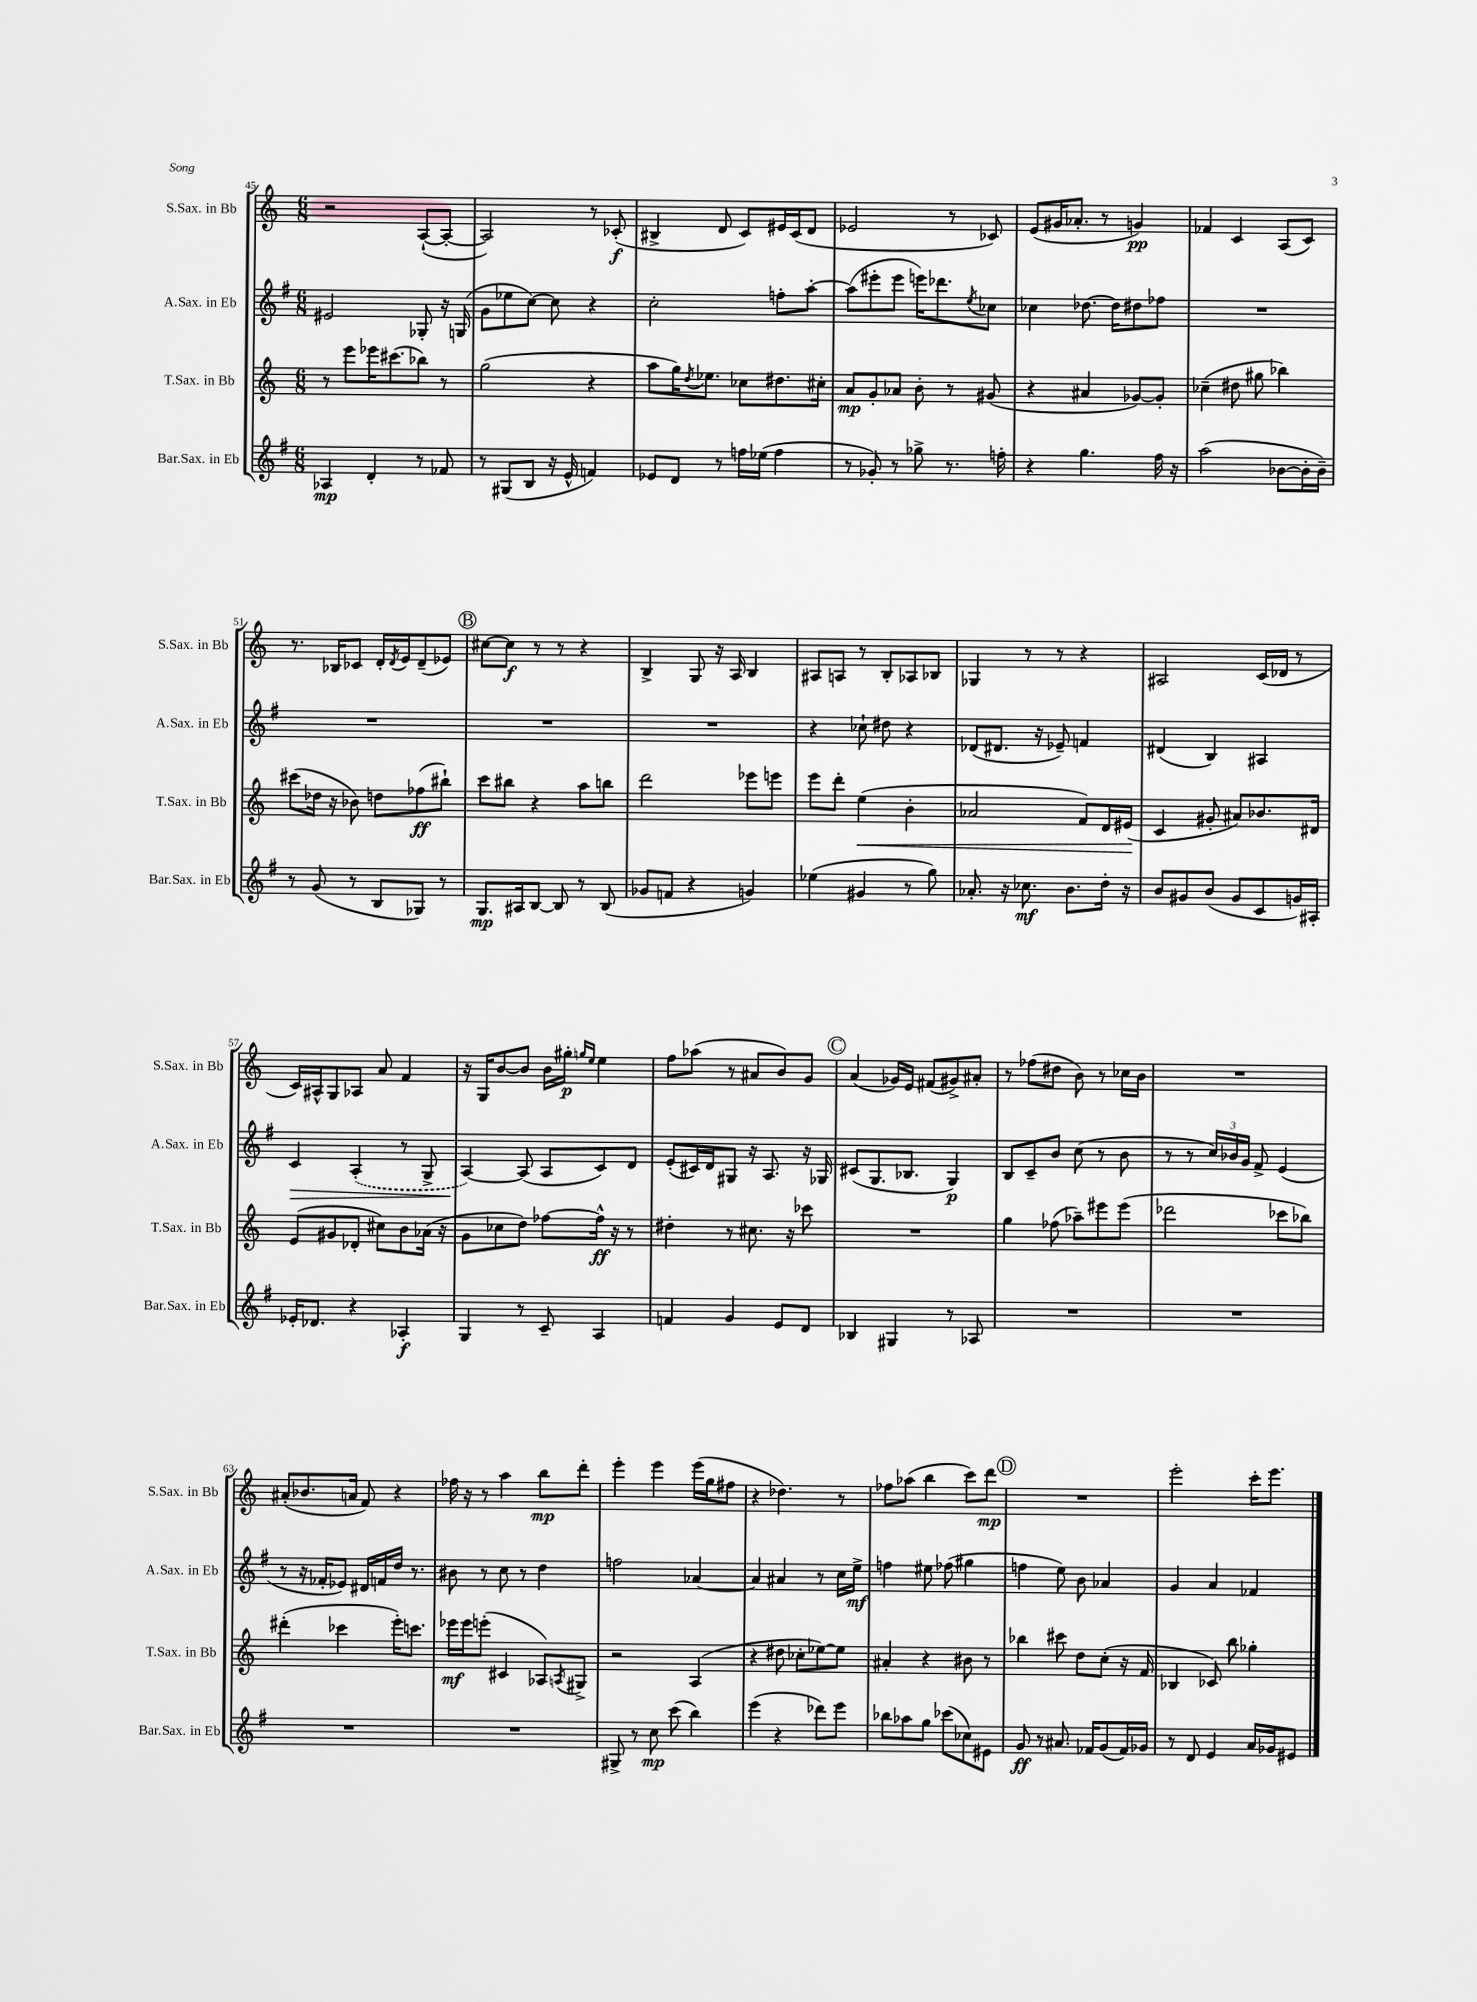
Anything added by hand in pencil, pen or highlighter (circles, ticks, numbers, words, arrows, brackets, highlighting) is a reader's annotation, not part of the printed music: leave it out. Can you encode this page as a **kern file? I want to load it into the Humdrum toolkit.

**kern	**kern	**kern	**kern
*staff4	*staff3	*staff2	*staff1
*clefG2	*clefG2	*clefG2	*clefG2
*k[f#]	*k[]	*k[f#]	*k[]
*M6/8	*M6/8	*M6/8	*M6/8
4A-	8r	2e#	2r
.	8eee	.	.
4d'	16eee-	.	.
.	(8.ccc#	.	.
8r	8bb-)	8G-'	([8A`
8f-	8r	16r	8A'_
.	.	(16G	.
=	=	=	=
8r	(2gg	8g	2A])
(8G#	.	8ee-	.
8B	.	[8cc)	.
16r	.	8cc]	.
16e^^	.	.	.
4f)	4r	4r	8r
.	.	.	(8c-'
=	=	=	=
8e-	8aa	2cc'	4B#^
8d	16gg)	.	.
.	8qdd	.	.
.	8.ee-	.	.
8r	.	.	8d
16ff	8cc-	.	8c)
(16ee-	.	.	.
4ff	8.dd#	8ff'	16e#
.	.	.	(16c
.	.	[8aa'	8d
.	16cc#'	.	.
=	=	=	=
8r	8a	(8aa]	2e-
8g-')	8g'	8eee#'	.
8r	8a-	8eee#	.
8gg-^	8b'	16eee)	.
.	.	8.ddd-	.
8.r	8r	.	8r
.	.	8qee	.
.	(8g#	8cc-	8c-)
16ff'	.	.	.
=	=	=	=
4r	4r	4cc-	(8e
.	.	.	16g#
.	.	.	8.a-'
4.gg	4a#	[8.dd-	.
.	.	.	8r
.	.	16dd-]	.
.	[8g-)	8dd#	4g)
16ff#	8g-']	8ff-	.
16r	.	.	.
=	=	=	=
(2aa	(4cc-~	2.r	4f-
.	8dd#	.	4c
.	8gg#	.	.
[8b-	4bb-)	.	(8A
16b-']	.	.	8c)
16b-~)	.	.	.
=	=	=	=
8r	(8ccc#	2.r	8.r
(8g	16dd-	.	.
.	16r	.	16B-
8r	8b-)	.	8c-
8B	8dd	.	16d'
.	.	.	8qd
.	.	.	16e
8G-)	(8ff-	.	(8d~
8r	8bb#`)	.	8e-)
=	=	=	=
8.G	8ccc	2.r	[8cc#
.	8bb#	.	8cc#]
16A#	.	.	.
[8B	4r	.	8r
8B]	.	.	8r
8r	8aa	.	4r
(8B	8bb	.	.
=	=	=	=
8g-	2ddd	2.r	4B^
8f	.	.	.
4r	.	.	8G
.	.	.	16r
.	.	.	16A
4g)	8eee-	.	4B
.	8eee	.	.
=	=	=	=
(4ee-	8eee	4r	8A#
.	8ddd'	.	8A
4g#	(4ee	8cc-`	8r
.	.	8dd#	8B'
8r	4b'	4r	8A-
8gg)	.	.	8B-
=	=	=	=
8.a-'	2a-	(8d-	4G-
.	.	8.d#	.
16r	.	.	.
8.cc-	.	.	8r
.	.	16r	.
.	.	8e-~)	8r
8.b	.	.	.
.	8f)	4f	4r
16dd'	16d	.	.
16r	(16e#	.	.
=	=	=	=
8b	4c	(4d#	2A#
8g#	.	.	.
(8b	8g#'	4B)	.
8g#	8a#)	.	.
8c	8.b-	4A#	(16c
.	.	.	16d-
16g)	.	.	8r
16A#'	16d#	.	.
=	=	=	=
16e-'	(8e	4c	16c)
8.d-	.	.	16A#^^
.	8g#	.	8G
4r	8d-'	(4A'	8A-
.	8cc#)	.	8a
4A-'	8b	8r	4f
.	(16a-	8G^	.
.	16r	.	.
=	=	=	=
4G	8g	[4A)	16r
.	.	.	16G
.	8cc-	.	[8b
8r	8dd)	(8A]	8b]
8c~	[8ff-	8A	16b
.	.	.	16gg#'
.	.	.	16qqgg
.	.	.	16qqee
4A	16ff-^^]	8c)	4ee
.	16r	.	.
.	8r	8d	.
=	=	=	=
4f	4dd#'	(8e'	8ff
.	.	16c#)	(8aa-
.	.	16d	.
4g	8r	8G#	8r
.	8.cc#	16r	8a#
.	.	8.A	.
8e	.	.	8b)
.	16r	.	.
8d	8ccc-	16r	8g
.	.	16G-	.
=	=	=	=
4B-	2.r	(8c#	(4a
.	.	8.G	.
4G#	.	.	16g-)
.	.	8.B-	16e
.	.	.	(8f#
8r	.	4G)	8g#^)
8A-	.	.	8a#'
=	=	=	=
2.r	4gg	8B	8r
.	.	8c~	(8ff-
.	(8ff-	8b	8dd#
.	8aa-~)	(8cc	8b)
.	8eee#	8r	8r
.	(8eee#	8b	16cc-
.	.	.	16b
=	=	=	=
2.r	2ddd-	8r	2.r
.	.	8r	.
.	.	24cc)	.
.	.	24b-	.
.	.	24g	.
.	.	8f#^	.
.	8ccc-	(4e	.
.	8bb-)	.	.
=	=	=	=
2.r	(4ddd#'	8r	(8a#'
.	.	16r	8.b-
.	.	16f-'	.
.	4ccc-	8e-)	.
.	.	.	16a
.	.	16d#	8f)
.	.	16f	.
.	16eee')	16dd	4r
.	8.ccc	8.r	.
=	=	=	=
2.r	16eee-	8b#	16ff-
.	16eee-	.	16r
.	(8eee'	8r	8r
.	4c#	8cc	4aa
.	.	8r	.
.	8A-)	4dd	8bb
.	8qA	.	.
.	8G#^	.	8ddd'
=	=	=	=
8G#^	2r	2ff	4eee'
8r	.	.	.
8cc	.	.	4eee
(8ccc	.	.	.
4bb)	(4A	[4a-	(16eee
.	.	.	16gg
.	.	.	8ff#
=	=	=	=
(4eee	4r	4a-]	4r
4r	8dd#	4a#	4.dd-)
.	8cc-'	.	.
8ddd-)	[8ee-)	8r	.
8eee	8ee-]	16cc	8r
.	.	16ee^	.
=	=	=	=
8bb-	4a#'	4ff	8ff-
8aa-	.	.	(8aa-
8gg	4r	8ee#	4bb
(8ccc-	.	(8ff-	.
8cc-)	8b#	4gg#	8ccc)
8e#	8r	.	8ddd
=	=	=	=
8g	4bb-	4ff	2.r
8r	.	.	.
8.a#	8ccc#	8ee)	.
.	8dd	8b	.
16f-	.	.	.
(8g	(8cc'	4a-	.
16f-)	16r	.	.
16g-	16f	.	.
=	=	=	=
8r	4B-	4g	2eee'
8d	.	.	.
4e	8c-)	4a	.
.	8bb	.	.
16a	4gg-'	4f-	16ccc'
16g-	.	.	8.eee
8e#	.	.	.
==	==	==	==
*-	*-	*-	*-
